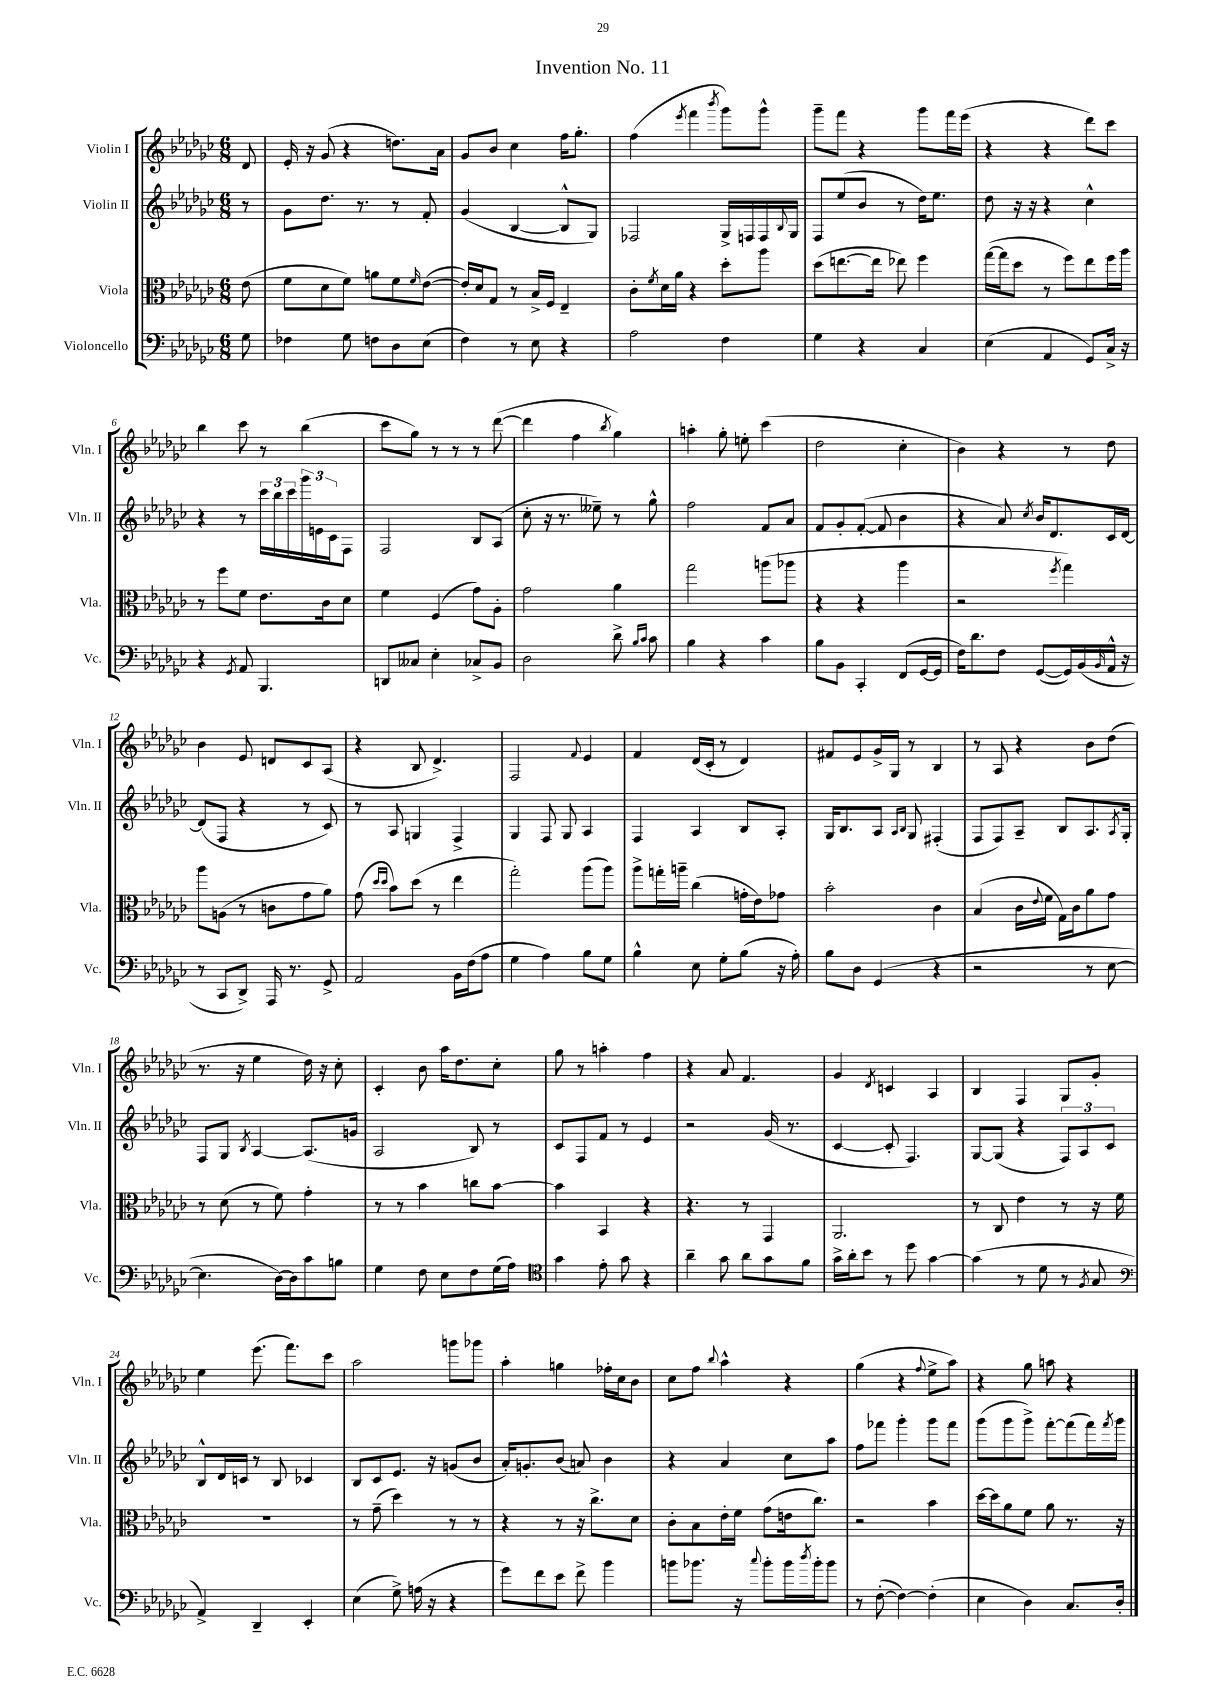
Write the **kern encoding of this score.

**kern	**kern	**kern	**kern
*part4	*part3	*part2	*part1
*staff4	*staff3	*staff2	*staff1
*I"Violoncello	*I"Viola	*I"Violin II	*I"Violin I
*I'Vc.	*I'Vla.	*I'Vln. II	*I'Vln. I
*clefF4	*clefC3	*clefG2	*clefG2
*k[b-e-a-d-g-c-]	*k[b-e-a-d-g-c-]	*k[b-e-a-d-g-c-]	*k[b-e-a-d-g-c-]
*M6/8	*M6/8	*M6/8	*M6/8
=	=	=	=
8G-\	(8e-\	8r	8d-/
=1	=1	=1	=1
4F-X\	8f\L	8g-\L	16e-'/
.	.	.	16r
.	8d-\	8.dd-\J	(8g-/
8G-\	8f\J)	.	4r
.	.	8.r	.
8Fn\L	8an\L	.	.
8D-\	8f\	8r	8.ddn\L)
.	16qqf/	.	.
(8E-\J	([8e-\J	8f'/	.
.	.	.	16a-\Jk
=2	=2	=2	=2
4F\)	16e-'/LL])	(4g-/	8g-/L
.	16d-/J	.	.
.	8G-/J	.	8b-/J
8r	8r	[4B-/	4cc-\
8E-\	16B-^/LL	.	.
.	16F/JJ	.	.
4r	4E-~/	8B-^^/L]	16ff\KL
.	.	.	8.gg-'\J
.	.	8G-/J)	.
=3	=3	=3	=3
2A-\	8c-'\L	2F-X/	(4ff\
.	8qf/	.	.
.	16d-\L	.	.
.	16a-\JJ	.	.
.	.	.	8qeee-/
.	4r	.	4fff\
.	.	.	8qbbb-/
4F\	8dd-'\L	16G-^/LL	8ggg-\L)
.	.	16Fn/	.
.	8aa-\J	16F/	8ggg-^^\J
.	.	8qqB-/	.
.	.	16G-/JJ	.
=4	=4	=4	=4
4G-\	(8dd-\L	8F/L	8ggg-~\L
.	[8.een\	(8ee-/	8fff\J
4r	.	8b-/J	4r
.	16ee\Jk]	.	.
.	8ee-X\)	8r	.
4C-/	4ff\	16dd-\KL)	8ggg-\L
.	.	8.ee-\J	.
.	.	.	16fff\L
.	.	.	(16eee-\JJ
=5	=5	=5	=5
(4E-\	([16gg-\LL	8dd-\	4r
.	16gg-\J]	.	.
.	8dd-\J	16r	.
.	.	16r	.
4AA-/	8r	4r	4r
.	8ff\L)	.	.
8GG-/L)	8ee-\	4cc-^^\	8ddd-\L)
16C-^/Jk	16ff\L	.	8ccc-\J
16r	16aa-\JJ	.	.
!!LO:LB:g=z
=6	=6	=6	=6
4r	8r	4r	4bb-\
.	8ff\L	.	.
8qGG-/	.	.	.
8AA-/	8f\J	8r	8ccc-\
4.BBB-/	8.e-\L	24ccc-\LL	8r
.	.	24bb-\	.
.	.	24ccc-\	.
.	.	24ggg-\	(4bb-\
.	.	24en\	.
.	16c-\k	.	.
.	.	24c-\J	.
.	8d-\J	8F\J	.
=7	=7	=7	=7
8DDn/L	4f\	2F/	8ccc-\L
8C--X/J	.	.	8gg-\J)
4E-'\	(4F/	.	8r
.	.	.	8r
8C-X^/L	8g-\L)	8B-/L	8r
8BB-/J	8A-'\J	(8A-/J	([8ddd-\
=8	=8	=8	=8
2D-\	2g-\	8cc-'\	4ddd-\]
.	.	16r	.
.	.	8.r	.
.	.	.	4ff\
.	.	8ee--X~\)	.
.	.	.	8qbb-/
8d-^\	4a-\	8r	4gg-\)
16qqB-/LL	.	.	.
16qqc-/JJ	.	.	.
8c-\	.	8gg-^^\	.
=9	=9	=9	=9
4B-\	2gg-\	2ff\	4aan'\
4r	.	.	8gg-'\
.	.	.	8een'\
4c-\	(8aan\L	8f/L	(4ccc-\
.	8aa-X\J	8a-/J	.
=10	=10	=10	=10
8B-\L	4r	8f/L	2dd-\
8BB-\J	.	8g-'/	.
4CC-'/	4r	([8f'/J	.
.	.	8f/]	.
(8FF/L	4aa-\	4b-\	4cc-'\
[16GG-/L	.	.	.
16GG-/JJ]	.	.	.
=11	=11	=11	=11
16F\KL)	2r	4r	4b-\)
8.d-\	.	.	.
8F\J	.	8a-/)	4r
.	.	8qcc-/	.
([8GG-/L	.	16b-/KL	.
.	.	8.d-/	.
.	8qff/	.	.
16GG-/L])	4gg-\)	.	8r
(16BB-/	.	.	.
16qqBB-/	.	.	.
16AA-^^/JJ	.	16c-/L	8dd-\
16r	.	[16d-/JJ	.
!!LO:LB:g=z
=12	=12	=12	=12
8r	8aa-\L	(8d-/L]	4b-\
8CC-/L	(8An\J	8F/J	.
8DD-^/J)	8r	4r	8e-/
16AAA-/	8cn\L	.	8dn/L
8.r	.	.	.
.	8g-\	8r	8c-/
8GG-^/	8a-\J)	8c-/)	(8A-/J
=13	=13	=13	=13
2AA-/	(8g-\	8r	4r
.	16qqdd-/LL	.	.
.	16qqdd-/JJ	.	.
.	8b-\L)	8A-/	.
.	(8dd-\J	4Gn/	8B-/
.	8r	.	4.d-^/)
16BB-\LL	4ee-\	4F^/	.
(16F\J	.	.	.
8A-\J	.	.	.
=14	=14	=14	=14
4G-\	2gg-'\)	4G-/	2F/
4A-\)	.	8F/	.
.	.	8G-/	.
.	.	.	8qqf/
8B-\L	(8aa-\L	4A-/	4e-/
8G-\J	8aa-\J)	.	.
=15	=15	=15	=15
4B-^^\	8aa-^\L	4F/	4f/
.	16ggn'\L	.	.
.	16aan~\JJ	.	.
8E-\	(4cc-\	4A-/	(16d-/LL
.	.	.	16c-'/JJ
8G-'\L	.	.	8r
(8B-\J	16gn'\LL	8B-/L	4d-/)
.	16e-\J)	.	.
16r	8g-X\J	8A-'/J	.
16A-'\)	.	.	.
=16	=16	=16	=16
8B-\L	2b-'\	16G-/KL	8f#X/L
.	.	8.B-/	.
8D-\J	.	.	8e-/
(4GG-/	.	8A-/J	16g-^/L
.	.	.	16G-/JJ
.	.	16qqA-/LL	.
.	.	16qqB-/JJ	.
.	.	8G-/	8r
4r	4c-\	(4F#X'/	4B-/
=17	=17	=17	=17
2r	(4B-/	8F/L	8r
.	.	8F/)	8A-/
.	16c-\LL	8A-~/J	4r
.	8qqe-/	.	.
.	16f\JJ	.	.
.	16G-\LL)	8B-/L	.
.	16c-\J	.	.
8r	8a-\	8.A-/	8b-\L
[8E-\	8g-\J	.	(8dd-\J
.	.	8qA-/	.
.	.	16G-'/Jk	.
!!LO:LB:g=z
=18	=18	=18	=18
4.E-\]	8r	8F/L	8.r
.	(8d-\	8G-/J	.
.	.	.	16r
.	.	8qB-/	.
.	8r	[4A-/	4ee-\
[16D-\LL)	8f\)	.	.
16D-\J]	.	.	.
8c-\	4g-'\	(8.A-/L]	16dd-\)
.	.	.	16r
8Bn\J	.	.	8cc-'\
.	.	16gn/Jk	.
=19	=19	=19	=19
4G-\	8r	2A-/	4c-'/
.	8r	.	.
8F\	4b-\	.	8b-\
8E-\L	.	.	16aa-\KL
.	.	.	8.dd-\
8F\	8ccn\L	8B-/)	.
(16G-\L	[8b-\J	8r	8cc-'\J
16A-\JJ)	.	.	.
=20	=20	=20	=20
*clefC4	*	*	*
4g-\	4b-\]	8c-/L	8gg-\
.	.	8F/	8r
8e-'\	4BB-/	8f/J	4aan'\
8g-\	.	8r	.
4r	4r	4e-/	4ff\
=21	=21	=21	=21
4a-~\	4.r	2r	4r
8g-\	.	.	8a-/
8a-\L	8r	.	4.f/
8g-\	4GG-/	(16g-/	.
.	.	8.r	.
8f\J	.	.	.
=22	=22	=22	=22
16g-^\LL	2.AA-/	[4c-/	4g-/
16a-'\J	.	.	.
8b-\J	.	.	.
.	.	.	8qd-/
8r	.	8c-'/]	4cn/
8dd-\	.	4.F/)	.
[4g-\	.	.	4A-/
=23	=23	=23	=23
(4g-\]	8r	[8G-/L	4B-/
.	8C-/	(8G-/J]	.
8r	4e-\	4r	4F/
8d-\	.	.	.
8r	8r	12F/L)	8G-/L
.	.	12A-/	.
8qF/	.	.	.
8G-/	16r	.	8g-'/J
.	.	12c-/J	.
.	16f\	.	.
!!LO:LB:g=z
=24	=24	=24	=24
*clefF4	*	*	*
4AA-^/)	2.r	8B-^^/L	4ee-\
.	.	16d-/L	.
.	.	16cn/JJ	.
4DD-~/	.	8r	(8.eee-\
.	.	8B-/	.
.	.	.	8.fff\L)
4EE-'/	.	4c-X/	.
.	.	.	8ccc-\J
=25	=25	=25	=25
(4E-\	8r	8B-/L	2aa-\
.	(8g-~\	8c-/	.
8G-^\)	4dd-\)	8.e-/J	.
(16An\	.	.	.
16r	.	16r	.
4r	8r	(8gn/L	8gggn\L
.	8r	8b-/J	8ggg-X\J
=26	=26	=26	=26
8g-\L)	4r	16a-'/KL)	4aa-'\
.	.	8.gn'/	.
8f\	.	.	.
8e-\J	8r	(8b-/J	4ggn\
8f^\	16r	8an/)	.
.	8.cc-^\L	.	.
4b-\	.	4b-\	16ff-X'\LL
.	.	.	16cc-\J
.	8d-\J	.	8b-\J
=27	=27	=27	=27
8bn\L	8c-'\L	4r	8cc-\L
8.b-X\J	8B-\	.	8ff\J
.	.	.	8qqbb-/
.	16e-'\L	4a-/	4aa-^^\
16r	16f\JJ	.	.
8qqcc-/	.	.	.
8b-'\L	(8g-\L	.	.
16b-\L	16en\k	8cc-\L	4r
8qdd-/	.	.	.
16b-'\J	8.cc-\J)	.	.
8b-\J	.	8aa-\J	.
=28	=28	=28	=28
8r	2r	8ff\L	(4gg-\
([8F'\	.	8fff-X\J	.
4F\_)	.	4ggg-'\	4r
.	.	.	8qqff/
(4F'\]	4b-\	8ggg-\L	8ee-^\L
.	.	8fff-\J	8aa-\J)
=29	=29	=29	=29
4E-\	[16dd-\LL	(8ggg-\L	4r
.	16dd-\J]	.	.
.	8a-\	8ggg-\	.
4D-\)	8f\J	8ggg-^\J)	8gg-\
.	8a-\	[8fff'\L	8aan\
8.C-/L	8.r	(8fff\]	4r
.	.	16fff\L)	.
.	.	8qfff/	.
16D-'/Jk	16r	16ggg-\JJ	.
==	==	==	==
*-	*-	*-	*-
